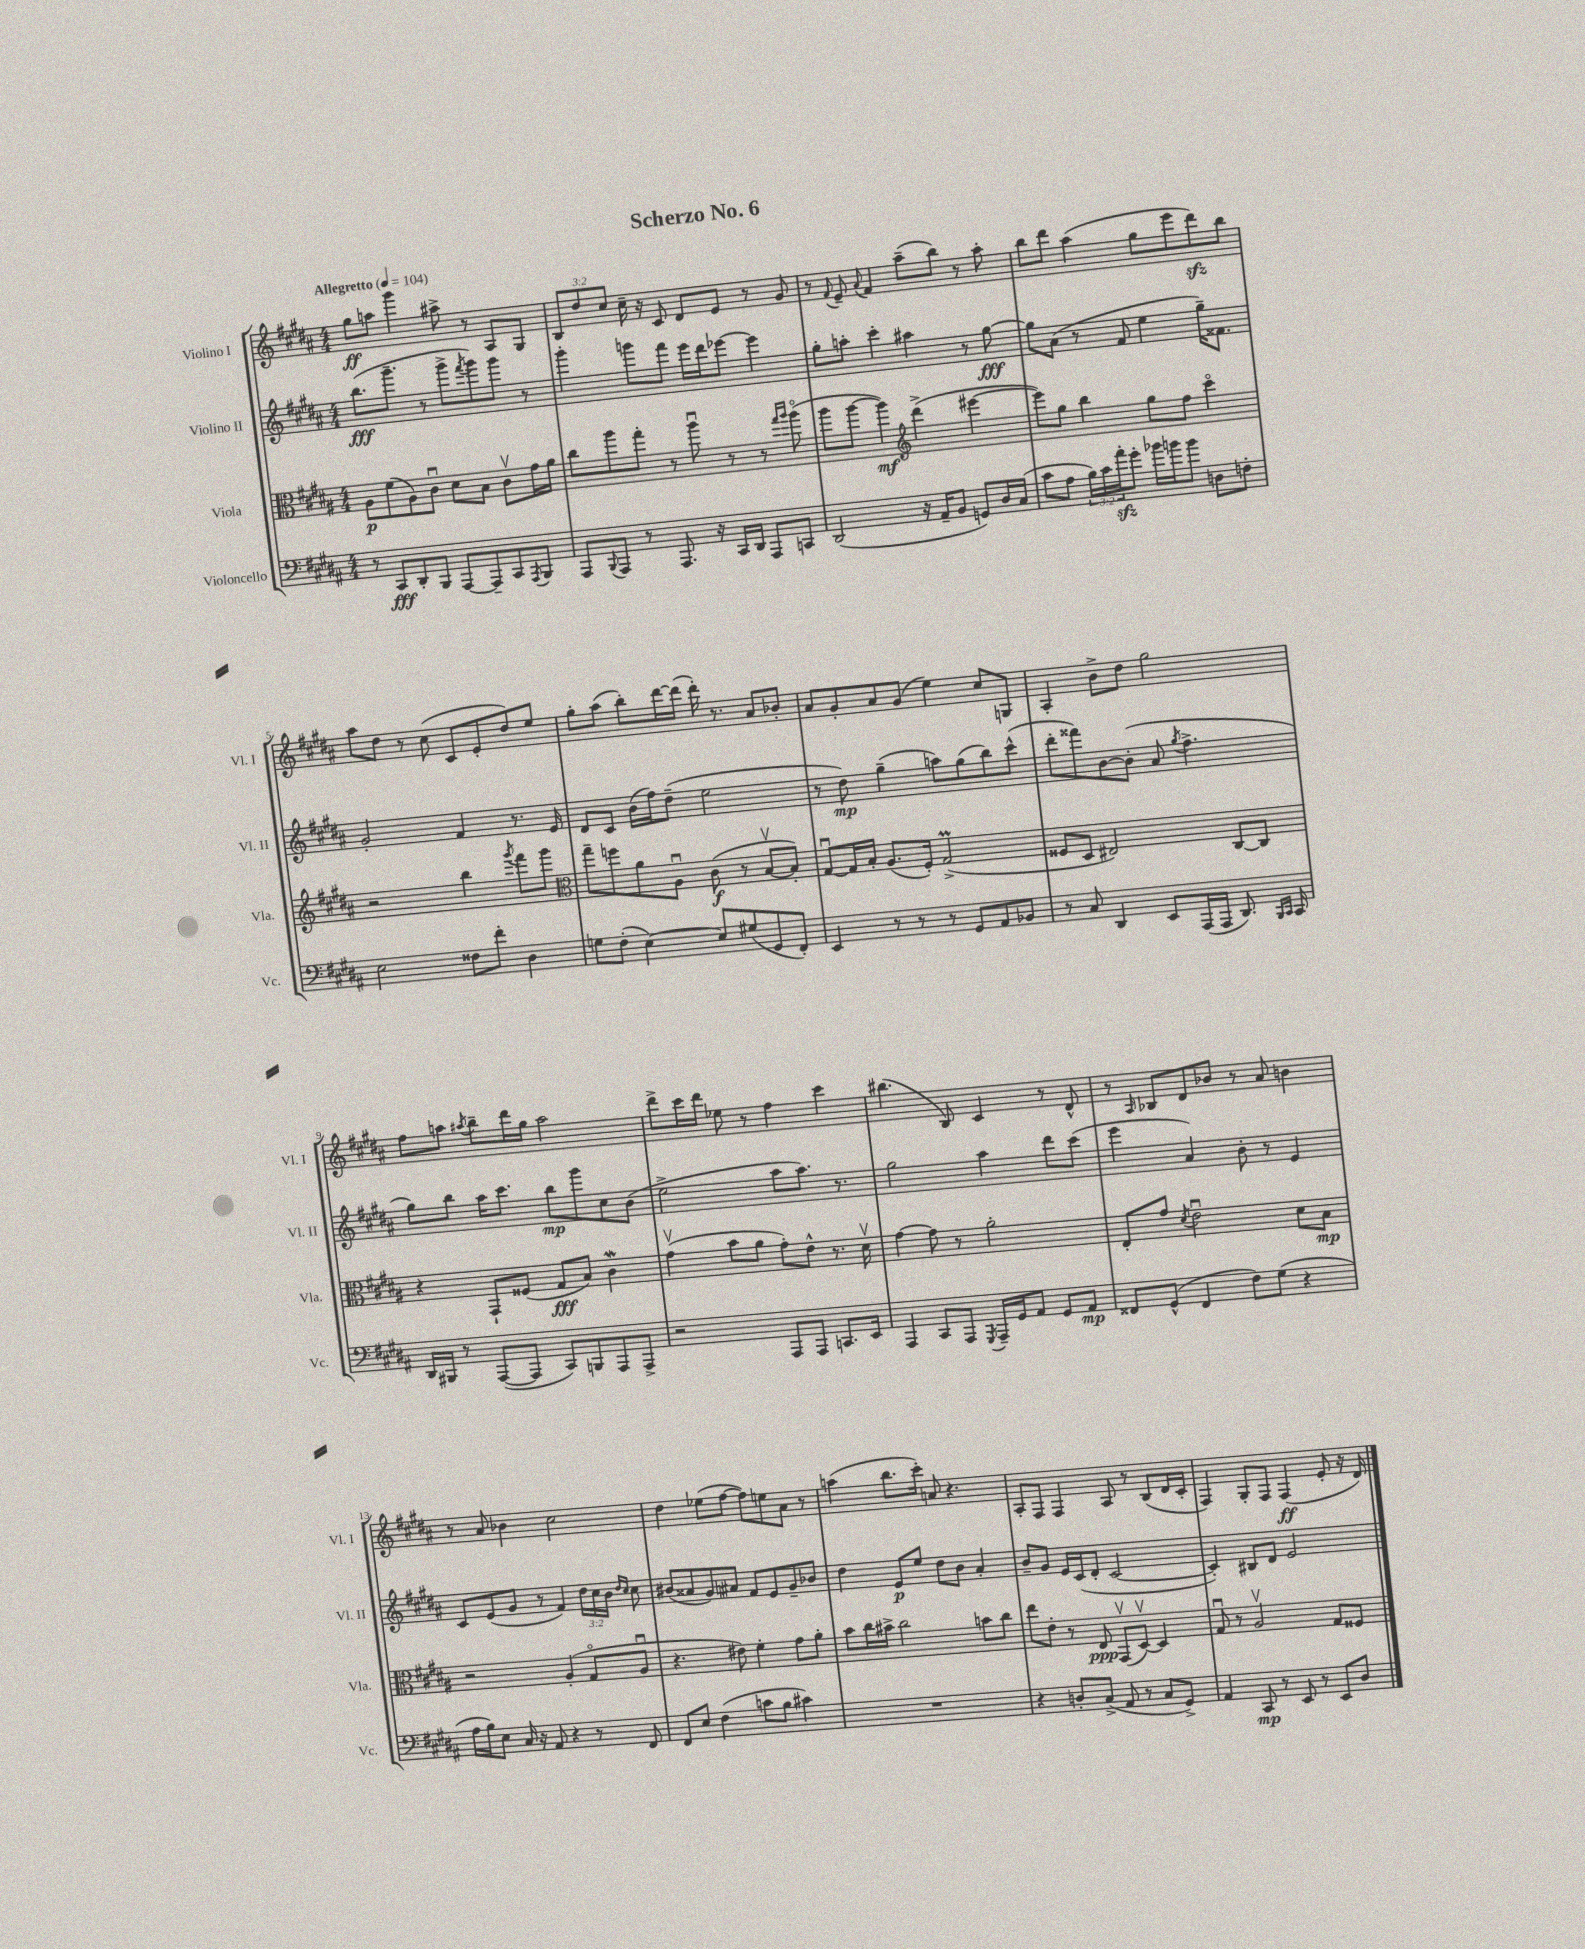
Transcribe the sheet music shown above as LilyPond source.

\header { title = "Scherzo No. 6" }
<<
\new StaffGroup <<
\new Staff = "s0" \with { instrumentName = "Violino I" shortInstrumentName = "Vl. I" } {
    \clef treble \key b \major \numericTimeSignature \time 4/4 \override Staff.TupletNumber.text = #tuplet-number::calc-fraction-text \tempo "Allegretto" 4 = 104
    gis''8\ff a''8 gis'''4 ais''8-> r8 ais8 gis8 |
    \tuplet 3/2 { b8 dis''8 cis''8 } cis''16-- r16 cis'8 dis'8 e'8 r8 gis'8 |
    r8 \appoggiatura { fis'8 } e'8-- \appoggiatura { ais'8 } fis'4 ais''8--( b''8) r8 ais''8-. |
    b''8 dis'''8 ais''4( gis''8 e'''8 dis'''8\sfz) b''8 |
    ais''8 dis''8 r8 cis''8( cis'8 e'8-. dis''8) e''8 |
    gis''8-. ais''8( b''8-.) dis'''16~ dis'''16( dis'''16-.) r8. ais'8 bes'8-. |
    ais'8 gis'8-. ais'8 gis'8( e''4) cis''8 g8 |
    ais4-. b'8-> dis''8 gis''2 |
    fis''8 a''8 \acciaccatura { ais''8 } b''8-- dis'''16 gis''16 ais''2 |
    dis'''8-> cis'''16 dis'''16 ees''8 r8 fis''4 cis'''4 |
    bis''4.( b8) cis'4 r8 dis'8-^ |
    r8 \grace { ais16 } bes8 dis'8 bes'8 r8 ais'8 b'4 |
    r8 ais'8 bes'4 cis''2 |
    dis''4 ees''8( fis''8~ fis''8) e''8 ais'8 r8 |
    a''4( b''8. cis'''16-.) a'8 r4. |
    ais8-. fis8 fis4 ais8 r8 b8( dis'16 cis'16-. |
    fis4) gis8-. fis8 fis4\ff( e'8-. r16 dis'16) \bar "|." |
}
\new Staff = "s1" \with { instrumentName = "Violino II" shortInstrumentName = "Vl. II" } {
    \clef treble \key b \major \numericTimeSignature \time 4/4 \override Staff.TupletNumber.text = #tuplet-number::calc-fraction-text
    b''8.\fff( gis'''8.-- r8 gis'''8-> \acciaccatura { fis'''8 } gis'''8) gis'''8 r8 |
    gis'''4-. g'''8 fis'''8 e'''16 dis'''16 ees'''8~ ees'''4 |
    gis''8-. a''8-. cis'''4-. ais''4 r8 gis''8~\fff |
    gis''8 ais'8( r8 fis'8 e''4 gis''16--) fisis'8. |
    gis'2-. fis'4 r8. e'16 |
    dis'8 cis'8 b'16( fis''16) dis''8--( e''2 |
    r8 dis''8\mp) gis''4--( a''8) gis''8( b''8) cis'''8-^( |
    dis'''8-. fisis'''8) b'8~ b'8-.( ais'8 \acciaccatura { gis''8 } fis''4.-> |
    gis''8) b''8 ais''16 cis'''8. b''8\mp gis'''8 cis''8 b'8( |
    e''2-> ais''8 ais''8.) r8. |
    gis''2 ais''4 dis'''8 cis'''8( |
    e'''4 ais'4) b'8-. r8 e'4 |
    cis'8 e'8( gis'8 r8 fis'4) \tuplet 3/2 { dis''16 cis''16 b'16 } \grace { dis''16 cis''16 } cis''8 |
    bis'8( aisis'8 gis'8) ais'8 fis'8 e'8 gis'8-- bes'8 |
    dis''4 e'8\p e''8 dis''8 b'8 ais'4-. |
    b'8-- gis'8 e'16 cis'16( dis'8-. cis'2~ |
    cis'4-.) bis8 dis'8 e'2 \bar "|." |
}
\new Staff = "s2" \with { instrumentName = "Viola" shortInstrumentName = "Vla." } {
    \clef alto \key b \major \numericTimeSignature \time 4/4
    ais8\p fis'8( ais8) cis'8\downbow dis'8 b8 cis'8\upbow gis'16 ais'16 |
    cis''8 ais''8 gis''8-. r8 ais''8\downbow r8 r8 \grace { gis''16 ais''16 } ais''8\flageolet( |
    ais''8 ais''8~ ais''4\mf) \clef treble dis'''4->( eis'''4~ |
    eis'''8) gis''8 b''4 gis''8 fis''8 cis'''4\flageolet |
    r2 b''4 \acciaccatura { gis'''8 } fis'''8 gis'''8 |
    \clef alto gis''8-- f''8 ais'8 ais8\downbow cis'8\f( r8 b8~\upbow b8-.) |
    gis8~\downbow gis16 b16-. ais8.( fis16-.) gis2->\prall( |
    fisis8 dis8 eis2) cis8~ cis8 |
    r4 gis,8-! fisis8( gis8\fff b8) cis'4\mordent |
    gis'4\upbow( b'8 ais'8 gis'8-.) e'8-^ r8. dis'16\upbow |
    gis'4~ gis'8 r8 ais'2-. |
    e8-. gis'8 \acciaccatura { dis'8 } e'2\downbow dis'8 b8\mp |
    r2 ais4-.( gis8\flageolet ais8\downbow |
    r4. eis'8) fis'4-. gis'8 ais'8-. |
    b'8 cis''16 bis'16-> cis''2 b'8 cis''8 |
    e''8 e'8-. r8 e8\ppp gis,8\upbow( dis8~\upbow) dis4 |
    gis8\downbow r8 ais2\upbow gis8 fisis8 \bar "|." |
}
\new Staff = "s3" \with { instrumentName = "Violoncello" shortInstrumentName = "Vc." } {
    \clef bass \key b \major \numericTimeSignature \time 4/4 \override Staff.TupletNumber.text = #tuplet-number::calc-fraction-text
    r8 cis,8\fff dis,8-. b,,8 ais,,8~ ais,,8-- cis,8 \acciaccatura { ais,,8 } b,,8 |
    ais,,8 \appoggiatura { b,,8 } ais,,8 r8 ais,,8. r16 cis,16 dis,16 ais,,8 c,8 |
    dis,2( r16 ais,16-- b,8 g,8) dis16 cis16( |
    cis'8 ais8 \tuplet 3/2 { b16) cis'16 ais'16-.\sfz } gis'8-. bes'16 b'16 b'8 d8 f8-. |
    e2 fisis8 fis'8-. dis4 |
    g8 fis8-.( e4~) e8 gis8( gis,8 fis,8-.) |
    e,4 r8 r8 r8 gis,8 ais,8 bes,8 |
    r8 cis8 dis,4 e,8 ais,,16( ais,,16 dis,8.) \grace { b,,16 cis,16 } cis,16 |
    dis,16 bis,,16 r8 ais,,8~( ais,,8 cis,8) b,,8 ais,,8 ais,,8-> |
    r2 ais,,8 ais,,8 c,8. e,16 |
    ais,,4 cis,8 ais,,8 \acciaccatura { gis,,8 } ais,,16-- gis,16 ais,8 gis,8 ais,8\mp |
    fisis,8 gis,8-^( fisis,4 fis8) gis8( r4 |
    ais16 b16) e8 cis16 r16 ais,8 r4 r8 fis,8 |
    fis,8 e8 fis4( c'8 b8 cis'4) |
    R1 |
    r4 d8-. cis8->( ais,8 r8 cis8 gis,8->) |
    ais,4 cis,8\mp r8 e,8 r8 e,8 dis8 \bar "|." |
}
>>
>>
